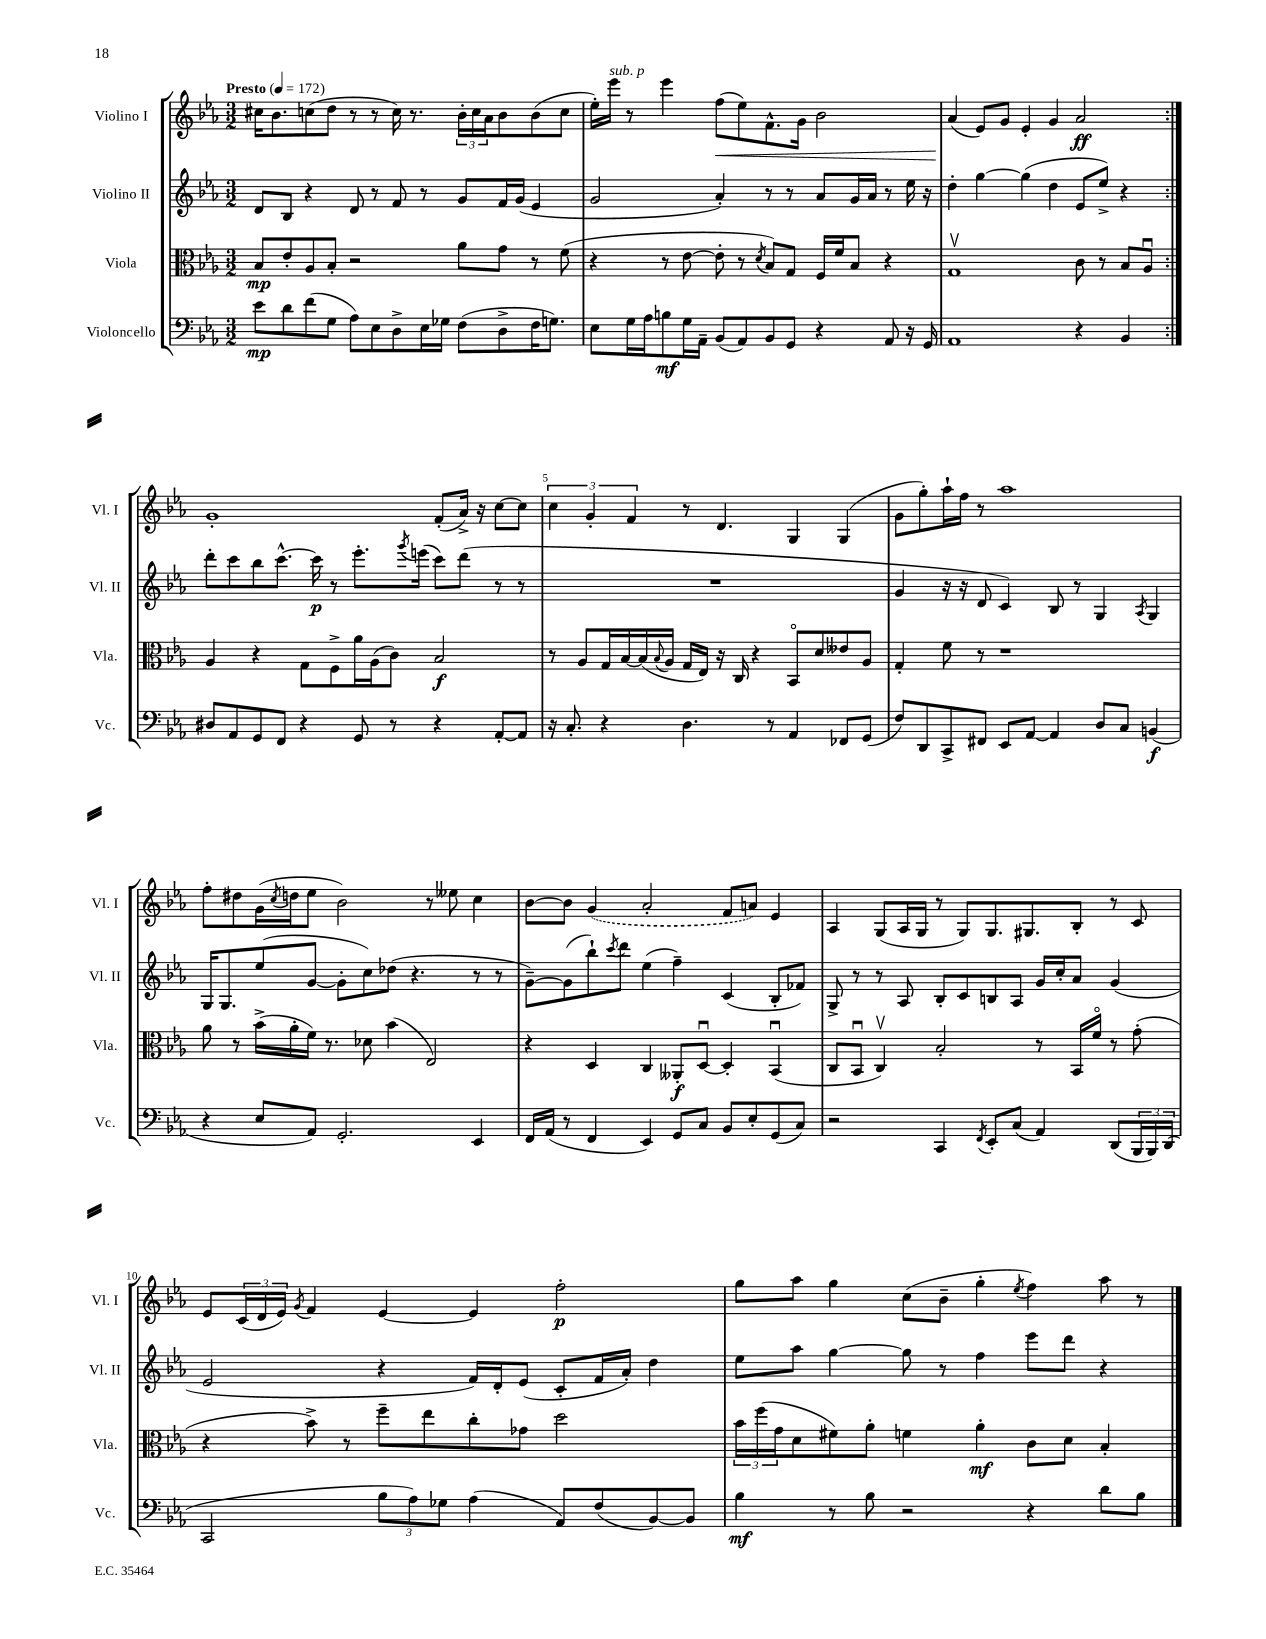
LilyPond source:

<<
\new StaffGroup <<
\new Staff = "s0" \with { instrumentName = "Violino I" shortInstrumentName = "Vl. I" } {
    \clef treble \key ees \major \numericTimeSignature \time 3/2 \tempo "Presto" 4 = 172
    \repeat volta 2 { cis''16 bes'8. c''8( d''8 r8 r8 c''16) r8. \tuplet 3/2 { bes'16-. c''16 aes'16 } bes'8 bes'8( c''8 |
    ees''16-.) ees'''16^\markup { \italic "sub. p" } r8 ees'''4 f''8\<( ees''8) f'8.-^ g'16 bes'2 |
    aes'4\!( ees'8) g'8 ees'4-. g'4 aes'2\ff | }
    g'1-. f'8-.( aes'16->) r16 c''8~ c''8 |
    \tuplet 3/2 { c''4 g'4-. f'4 } r8 d'4. g4 g4( |
    g'8 g''8-.) aes''16-! f''16 r8 aes''1 |
    f''8-. dis''8 g'16( \acciaccatura { c''8 } d''16 ees''8 bes'2) r8 eeses''8 c''4 |
    bes'8~ bes'8 \once \slurDashed g'4( aes'2-. f'8 a'8) ees'4 |
    aes4 g8( aes16 g16 r8 g8) g8. gis8. bes8-. r8 c'8 |
    ees'8 \tuplet 3/2 { c'16( d'16 ees'16) } \acciaccatura { g'8 } f'4 ees'4~ ees'4 f''2-.\p |
    g''8 aes''8 g''4 c''8( bes'8-- g''4-. \acciaccatura { ees''8 } f''4) aes''8 r8 \bar "|." |
}
\new Staff = "s1" \with { instrumentName = "Violino II" shortInstrumentName = "Vl. II" } {
    \clef treble \key ees \major \numericTimeSignature \time 3/2
    \repeat volta 2 { d'8 bes8 r4 d'8 r8 f'8 r8 g'8 f'16 g'16( ees'4 |
    g'2 aes'4-.) r8 r8 aes'8 g'16 aes'16 r8 ees''16 r16 |
    d''4-. g''4~ g''4( d''4 ees'8 ees''8->) r4 | }
    d'''8-. c'''8 bes''8 c'''8.~-^ c'''16\p r8 ees'''8.-. \acciaccatura { g'''8 } e'''16( c'''8) d'''8( r8 r8 |
    R1. |
    g'4 r16 r16 d'8 c'4) bes8 r8 g4 \acciaccatura { aes8 } g4 |
    g16 g8. ees''8( g'8~ g'8-. c''8) des''8( r4. r8 r8 |
    g'8~--) g'8( bes''8-!) \acciaccatura { c'''8 } d'''8 ees''4( f''4--) c'4( bes8-. fes'8) |
    g8-> r8 r8 aes8 bes8-. c'8 b8 aes8 g'16 c''16-. aes'8 g'4( |
    ees'2 r4 f'16) d'16-. ees'8( c'8-. f'16 aes'16-.) d''4 |
    ees''8 aes''8 g''4~ g''8 r8 f''4 ees'''8 d'''8 r4 \bar "|." |
}
\new Staff = "s2" \with { instrumentName = "Viola" shortInstrumentName = "Vla." } {
    \clef alto \key ees \major \numericTimeSignature \time 3/2
    \repeat volta 2 { bes8\mp ees'8-. aes8 bes8-. r2 aes'8 g'8 r8 f'8( |
    r4 r8 ees'8~ ees'8-. r8 \acciaccatura { d'8 } bes8) g8 f16 f'16 bes8 r4 |
    g1\upbow c'8 r8 bes8 aes8\downbow | }
    aes4 r4 g8 f8-> aes'16 aes16( c'8) bes2\f |
    r8 aes8 g16 bes16~ bes16( \appoggiatura { bes8 } aes16 g16 ees16) r16 c16 r4 bes,8\flageolet d'8 eeses'8 aes8 |
    g4-. f'8 r8 r1 |
    aes'8 r8 bes'16->( aes'16-. f'16) r8. des'8 bes'4( ees2) |
    r4 d4 c4 aeses,8-.\f d8~\downbow d4-. bes,4\downbow( |
    c8 bes,8\downbow c4\upbow) bes2-. r8 bes,16 f'16\flageolet r8 g'8-.( |
    r4 bes'8->) r8 f''8-- ees''8 c''8-. ges'8 d''2 |
    \tuplet 3/2 { bes'16 f''16( g'16 } d'8 fis'8) aes'8-. f'4 aes'4-.\mf c'8 d'8 bes4-. \bar "|." |
}
\new Staff = "s3" \with { instrumentName = "Violoncello" shortInstrumentName = "Vc." } {
    \clef bass \key ees \major \numericTimeSignature \time 3/2
    \repeat volta 2 { ees'8\mp d'8 f'8( g8 aes8) ees8 d8-> ees16 ges16 f8( d8-> f16 g8.) |
    ees8 g16 aes16 b8\mf g16 aes,16-- bes,8( aes,8) bes,8 g,8 r4 aes,8 r16 g,16 |
    aes,1 r4 bes,4 | }
    dis8 aes,8 g,8 f,8 r4 g,8 r8 r4 aes,8~-. aes,8 |
    r16 c8.-. r4 d4. r8 aes,4 fes,8 g,8( |
    f8) d,8 c,8-> fis,8 ees,8 aes,8~ aes,4 d8 c8 b,4\f( |
    r4 ees8 aes,8) g,2.-. ees,4 |
    f,16 aes,16( r8 f,4 ees,4) g,8 c8 bes,8 ees8-. g,8( c8) |
    r2 c,4 \acciaccatura { f,8 } ees,8-. c8( aes,4) d,8( \tuplet 3/2 { bes,,16 bes,,16) d,16( } |
    c,2 \tuplet 3/2 { bes8 aes8) ges8 } aes4( aes,8) f8( bes,8~) bes,8 |
    bes4\mf r8 bes8 r2 r4 d'8 bes8 \bar "|." |
}
>>
>>
\layout { \context { \Score \override BarNumber.break-visibility = ##(#f #t #t) barNumberVisibility = #(every-nth-bar-number-visible 5) } }
